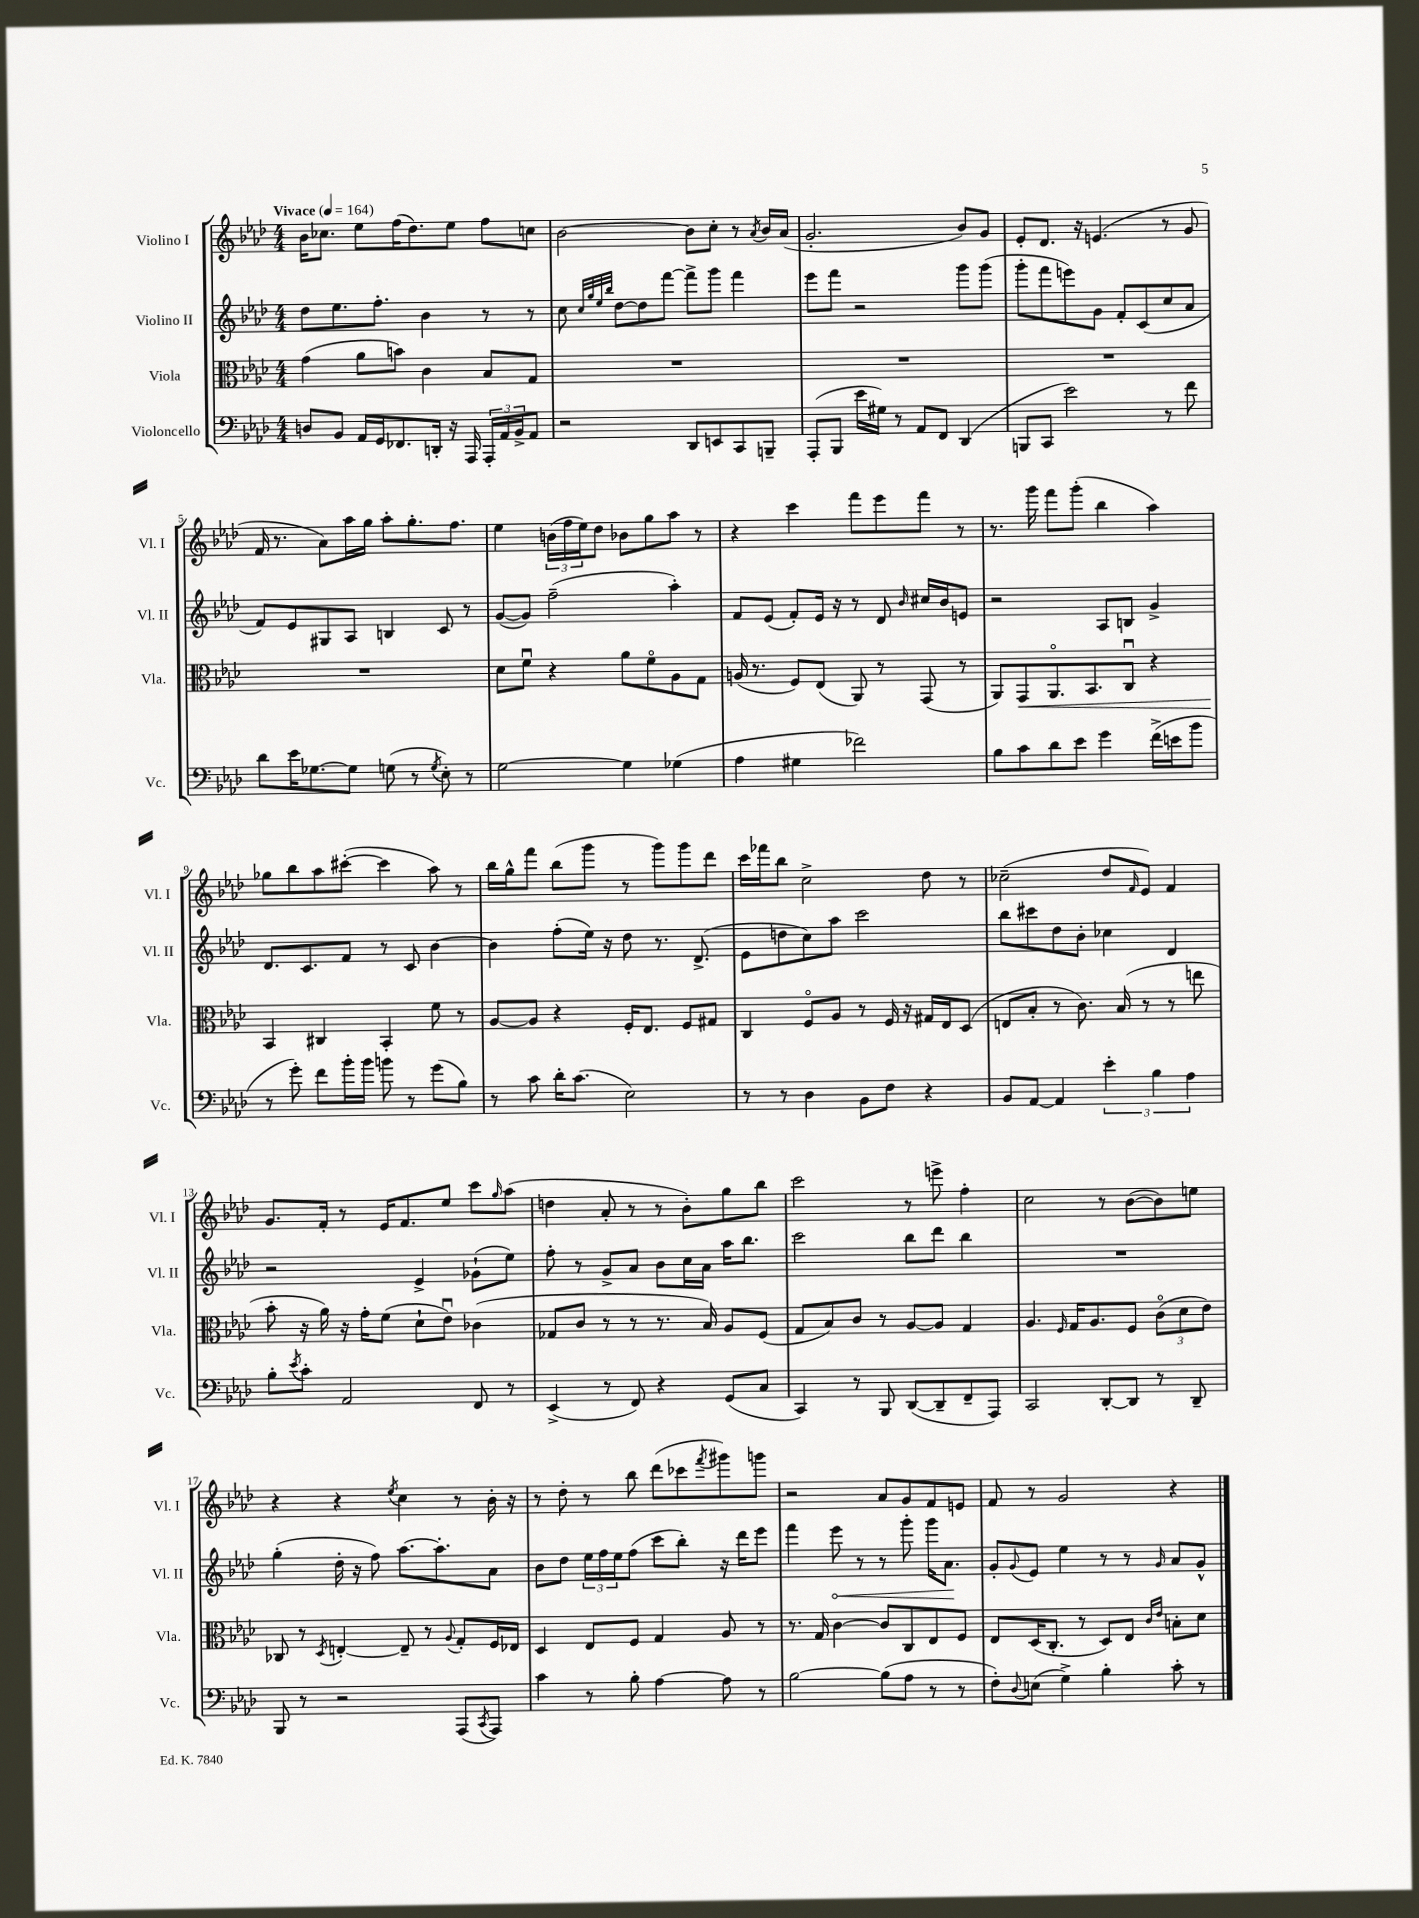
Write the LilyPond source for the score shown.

<<
\new StaffGroup <<
\new Staff = "s0" \with { instrumentName = "Violino I" shortInstrumentName = "Vl. I" } {
    \clef treble \key aes \major \numericTimeSignature \time 4/4 \tempo "Vivace" 4 = 164
    bes'16 ces''8. ees''8 f''16( des''8.) ees''8 f''8 c''8 |
    bes'2~ bes'8 c''8-. r8 \acciaccatura { aes'8 } bes'16 aes'16( |
    g'2.-. bes'8) g'8 |
    ees'8-. des'8. r16 e'4.( r8 g'8 |
    f'16 r8. aes'8) aes''16 g''16 aes''8-. g''8.-. f''8. |
    ees''4 \tuplet 3/2 { b'16( f''16 ees''16) } des''8 bes'8 g''8 aes''8 r8 |
    r4 c'''4 f'''8 ees'''8 f'''8 r8 |
    r8. g'''16 f'''8 g'''8-.( bes''4 aes''4) |
    ges''8 bes''8 aes''8 cis'''8~-.( cis'''4 aes''8) r8 |
    bes''16 g''16-^ f'''8 bes''8( g'''8 r8 g'''8) g'''8 des'''8 |
    c'''16 fes'''16 bes''8 c''2-> des''8 r8 |
    ces''2--( des''8 \grace { f'16 } ees'8) f'4 |
    g'8. f'16-. r8 ees'16 f'8. ees''8 c'''8 \grace { g''16 } aes''8( |
    d''4 aes'8-. r8 r8 bes'8-.) g''8 bes''8 |
    c'''2 r8 e'''8-> f''4-. |
    c''2 r8 bes'8~( bes'8) e''8 |
    r4 r4 \acciaccatura { ees''8 } c''4 r8 bes'16-. r16 |
    r8 des''8-. r8 bes''8 des'''8( ces'''8 \acciaccatura { f'''8 } gis'''8) g'''8 |
    r2 aes'8 g'8 f'8 e'8 |
    f'8 r8 g'2 r4 \bar "|." |
}
\new Staff = "s1" \with { instrumentName = "Violino II" shortInstrumentName = "Vl. II" } {
    \clef treble \key aes \major \numericTimeSignature \time 4/4
    des''8 ees''8. f''8.-. bes'4 r8 r8 |
    c''8 \grace { c''32 g''32 ees''32 bes''32 } des''8~ des''8 f'''8~ f'''8-> g'''8 f'''4 |
    ees'''8 f'''8 r2 g'''8 g'''8( |
    g'''8-. f'''8 e'''8) g'8 f'8-. c'8( c''8 aes'8 |
    f'8) ees'8 gis8 aes8 b4 c'8 r8 |
    g'8~( g'8) f''2--( aes''4-.) |
    f'8 ees'8( f'8-.) ees'16 r16 r8 des'8 \grace { bes'16 } cis''16 bes'16 e'8 |
    r2 aes8 b8 g'4-> |
    des'8. c'8. f'8 r8 c'8 bes'4~ |
    bes'4 f''8-.( ees''16) r16 des''8 r8. des'8.->( |
    ees'8 d''8 c''8) aes''8 c'''2 |
    bes''8 cis'''8 des''8 bes'8-. ces''4 des'4 |
    r2 ees'4-> ges'8-!( ees''8) |
    f''8-. r8 g'8-> aes'8 bes'8 c''16 aes'16 aes''16 bes''8. |
    c'''2 bes''8 des'''8 bes''4 |
    R1 |
    g''4-.( des''16-. r16 f''8) aes''8.~ aes''8.-. aes'8 |
    bes'8 des''8 \tuplet 3/2 { ees''16 f''16 ees''16 } f''8( c'''8 bes''8-.) r16 des'''16 ees'''8 |
    f'''4 \once \override Hairpin.circled-tip = ##t ees'''8\< r8 r8 g'''8-. g'''16 aes'8.\! |
    g'8-. \appoggiatura { g'8 } ees'8 ees''4 r8 r8 \grace { g'16 } aes'8 g'8-^ \bar "|." |
}
\new Staff = "s2" \with { instrumentName = "Viola" shortInstrumentName = "Vla." } {
    \clef alto \key aes \major \numericTimeSignature \time 4/4
    g'4( aes'8 b'8) c'4 bes8 g8 |
    R1 |
    R1 |
    R1 |
    R1 |
    des'8 f'8\downbow r4 aes'8 f'8\flageolet aes8 g8 |
    a16( r8. f8) ees8( aes,8) r8 g,8( r8 |
    aes,8) g,8\< aes,8.\flageolet bes,8. c8\downbow r4 |
    bes,4\! cis4 bes,4-. f'8 r8 |
    aes8~ aes8 r4 f16-. ees8. f8 gis8 |
    c4 f8\flageolet aes8 r8 f16 r16 gis16 ees16 des8( |
    e8 bes8-. r8 c'8.) bes16( r8 r8 e''8 |
    bes'8-. r16 aes'16) r16 g'16-. f'8( des'8-! ees'8\downbow) ces'4( |
    ges8 c'8 r8 r8 r8. bes16) aes8 f8( |
    g8 bes8) c'8 r8 aes8~ aes8 g4 |
    aes4. \grace { f16 } g16 aes8. f8 \tuplet 3/2 { c'8\flageolet( des'8 ees'8) } |
    ces8 r8 \acciaccatura { des8 } e4~-. e8-- r8 \appoggiatura { aes8 } g8-. f16 ees16 |
    des4 ees8 f8 g4 aes8 r8 |
    r8. g16 c'4~ c'8 c8 ees8 f8 |
    ees8 des16( c8.-. r8 des8) ees8 \grace { c'16 ees'16 } b8-. des'8 \bar "|." |
}
\new Staff = "s3" \with { instrumentName = "Violoncello" shortInstrumentName = "Vc." } {
    \clef bass \key aes \major \numericTimeSignature \time 4/4
    d8 bes,8 aes,16 g,16 fes,8. d,16-. r16 aes,,16 \tuplet 3/2 { aes,,16-. aes,16 bes,16-> } aes,8 |
    r2 des,8 e,8 c,8 b,,8-- |
    aes,,8-.( bes,,8 ees'16 gis16) r8 aes,8 f,8 des,4( |
    b,,8 c,8 ees'2) r8 f'8 |
    des'8 ees'16 ges8.~ ges8 g8( r8 \acciaccatura { g8 } ees8-.) r8 |
    g2~ g4 ges4( |
    aes4 gis4 fes'2) |
    bes8 c'8 des'8 ees'8 g'4 f'16->( e'16 bes'8 |
    r8 g'8-.) f'8 bes'16-. bes'16 b'8 r8 g'8( bes8) |
    r8 c'8 des'16-. c'8.( ees2) |
    r8 r8 des4 bes,8 f8 r4 |
    bes,8 aes,8~ aes,4 \tuplet 3/2 { ees'4-. bes4 aes4 } |
    bes8-. \acciaccatura { ees'8 } c'8-. aes,2 f,8 r8 |
    ees,4->( r8 f,8) r4 g,8( c8 |
    c,4) r8 bes,,8 des,8~( des,8-- f,8-- aes,,8) |
    c,2 des,8~-. des,8 r8 des,8-- |
    bes,,8 r8 r2 aes,,8( \acciaccatura { c,8 } aes,,8) |
    c'4 r8 bes8-. aes4~ aes8 r8 |
    bes2~ bes8( aes8 r8 r8 |
    f8-.) \appoggiatura { des8 } e8( g4->) bes4-. c'8-. r8 \bar "|." |
}
>>
>>
